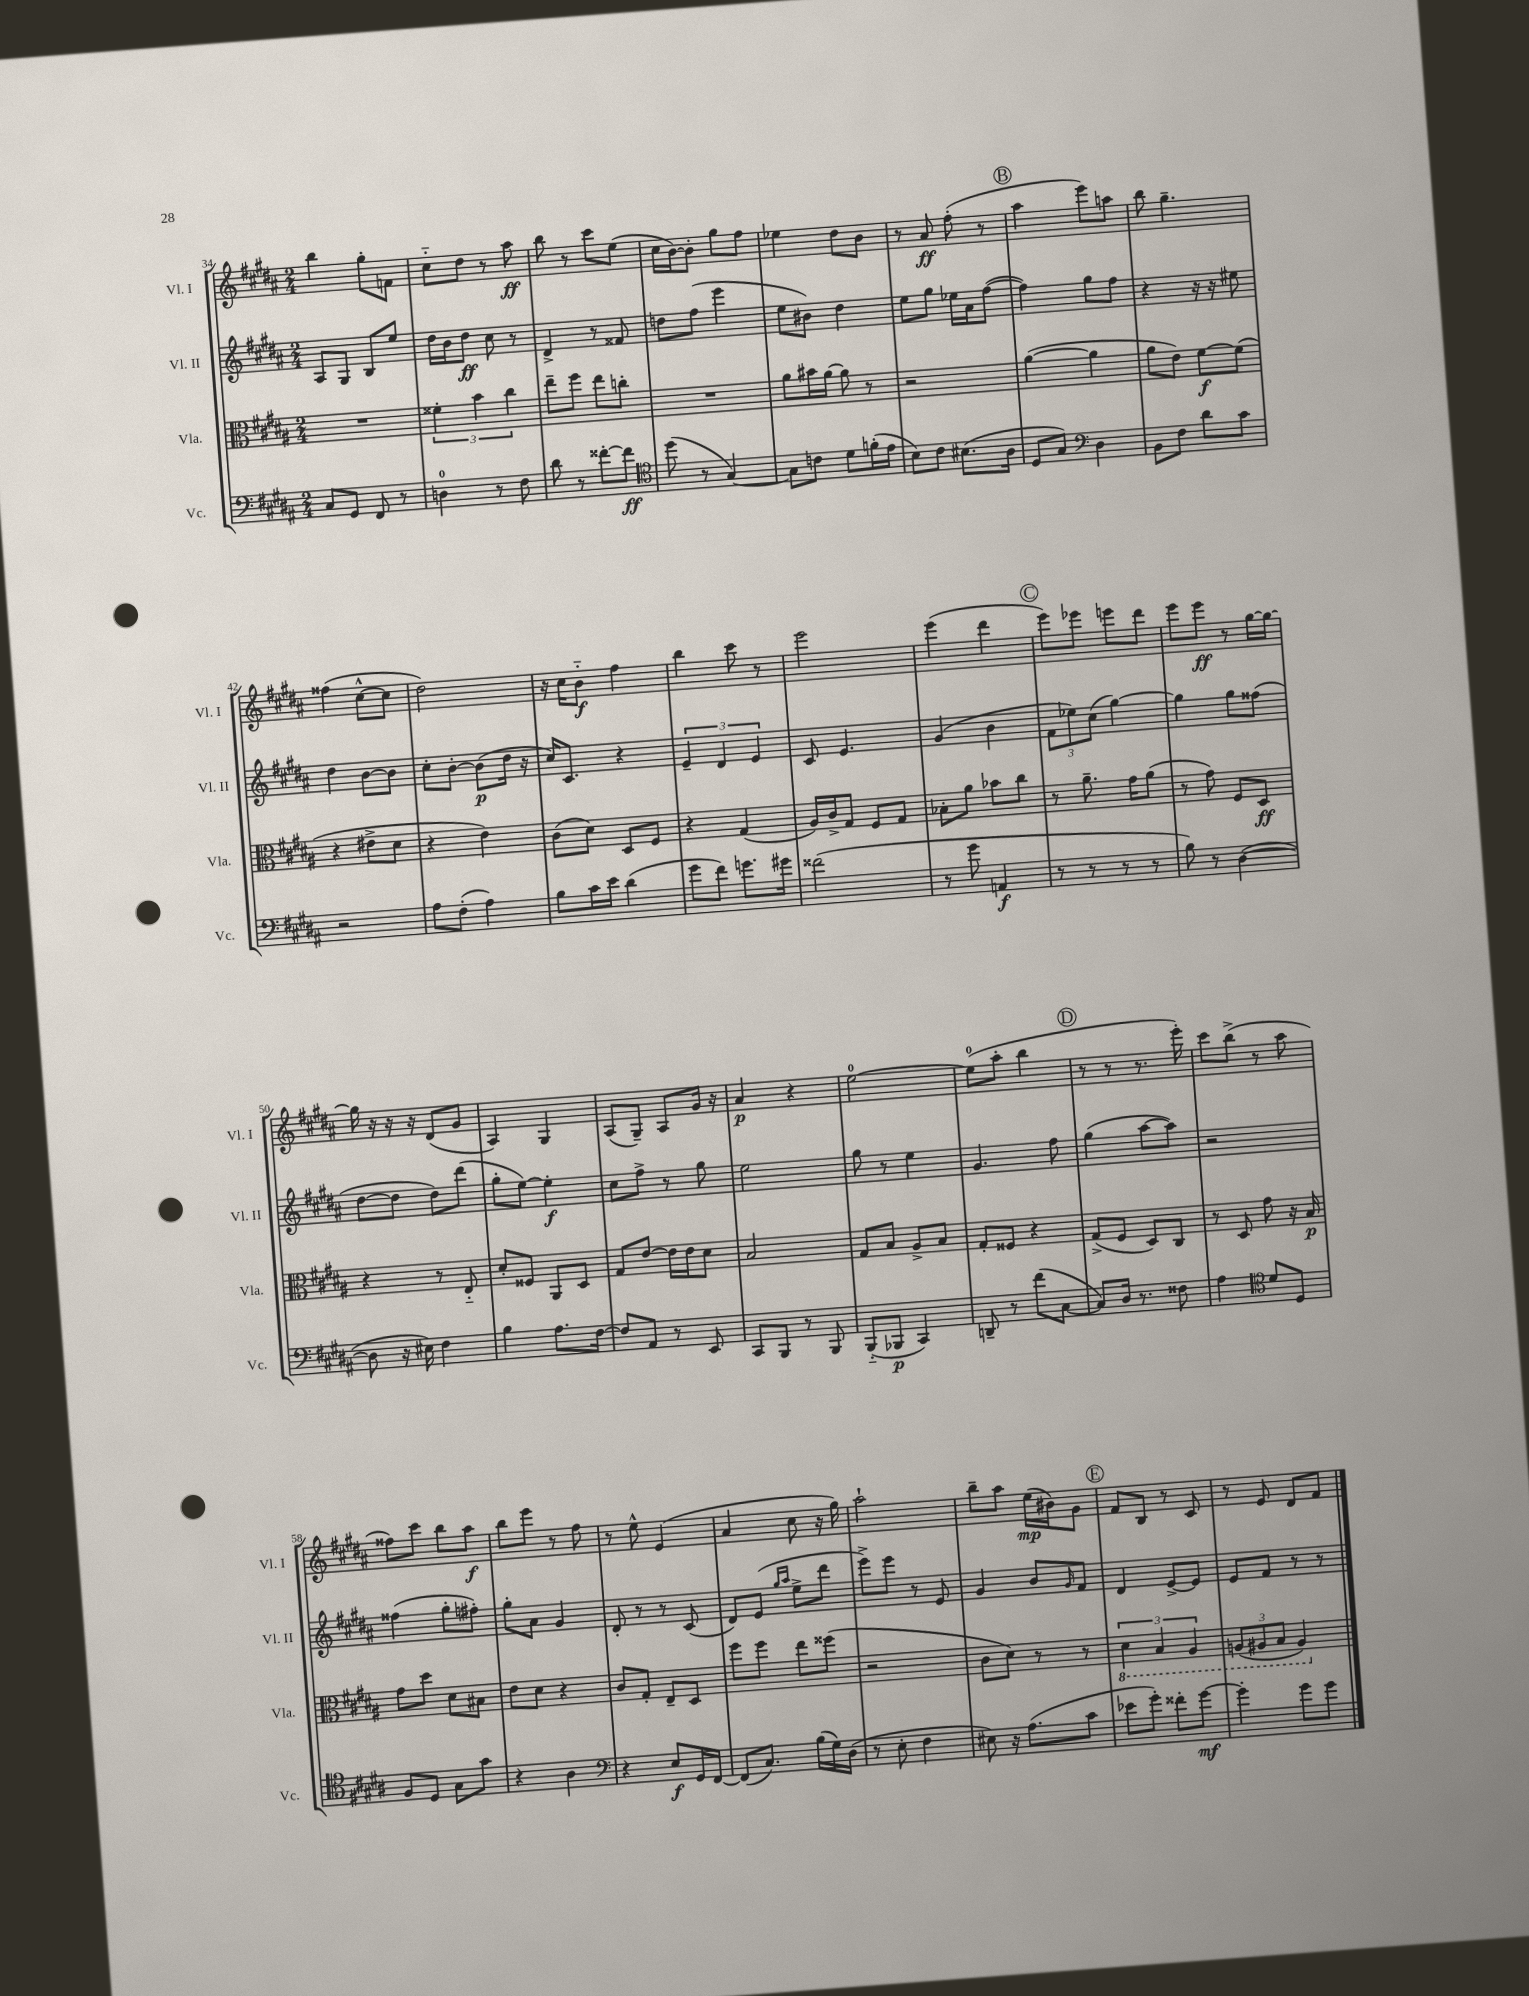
<<
\new StaffGroup <<
\new Staff = "s0" \with { instrumentName = "Vl. I" shortInstrumentName = "Vl. I" } {
    \clef treble \key b \major \numericTimeSignature \time 2/4
    b''4 gis''8-. f'8 |
    cis''8-_ dis''8 r8 ais''8\ff |
    b''8 r8 cis'''8 e''8( |
    cis''16 b'16~) b'8-. gis''8 fis''8 |
    ees''4 dis''8 b'8 |
    r8 ais'8\ff fis''8-.( r8 |
    \mark \markup { \circle "B" } ais''4 e'''8) a''8 |
    b''8 gis''4.-- |
    fisis''4( cis''8~-^ cis''8 |
    dis''2) |
    r16 cis''16 b'8-_\f fis''4 |
    b''4 cis'''8 r8 |
    e'''2 |
    e'''4( dis'''4 |
    \mark \markup { \circle "C" } e'''8) ees'''8 e'''8 dis'''8 |
    e'''8 e'''8\ff r8 gis''16~ gis''16~ |
    gis''16 r16 r16 r16 dis'8( gis'8 |
    ais4) gis4 |
    ais8( gis8--) ais8 gis'16 r16 |
    ais'4\p r4 |
    e''2-0~ |
    e''8-0( ais''8-. b''4 |
    \mark \markup { \circle "D" } r8 r8 r8. e'''16-.) |
    cis'''8 b''8->( r8 ais''8 |
    fisis''8) cis'''8 b''8 ais''8\f |
    b''8 e'''8 r8 fis''8 |
    r8 e''8-^ e'4( |
    ais'4 cis''8 r16 gis''16) |
    ais''2-! |
    b''8-- ais''8 e''16\mp( bis'16) gis'8 |
    \mark \markup { \circle "E" } fis'8 b8 r8 cis'8 |
    r8 e'8 dis'8 fis'8 \bar "|." |
}
\new Staff = "s1" \with { instrumentName = "Vl. II" shortInstrumentName = "Vl. II" } {
    \clef treble \key b \major \numericTimeSignature \time 2/4
    ais8 gis8 b8 e''8 |
    dis''16 b'16 dis''8\ff cis''8 r8 |
    dis'4-> r8 fisis'8 |
    d''8 fis''8( e'''4 |
    e''8 bis'8) dis''4 |
    e''8 gis''8 ees''16 ais'16 fis''8~( |
    \mark \markup { \circle "B" } fis''4) gis''8 fis''8 |
    r4 r16 r16 eis''8 |
    dis''4 b'8~ b'8 |
    cis''8-. b'8~-. b'8\p( dis''16 r16 |
    cis''16) cis'8. r4 |
    \tuplet 3/2 { e'4-- dis'4 e'4 } |
    cis'8 e'4. |
    gis'4( b'4 |
    \mark \markup { \circle "C" } \tuplet 3/2 { fis'8 ees''8) cis''8( } gis''4~) |
    gis''4 gis''8 fisis''8( |
    dis''8~ dis''8 dis''8) dis'''8( |
    gis''8-. e''8~) e''4-.\f |
    cis''8 fis''8-> r8 gis''8 |
    e''2 |
    gis''8 r8 e''4 |
    gis'4. fis''8 |
    \mark \markup { \circle "D" } gis''4( ais''8~ ais''8) |
    r2 |
    fisis''4( gis''8-. fis''8-.) |
    gis''8-. ais'8 gis'4 |
    dis'8-. r8 r8 cis'8( |
    dis'8) e'8( \grace { gis''16 ais''16 } e''8-> dis'''8 |
    e'''8->) e'''8 r8 e'8 |
    gis'4 b'8 \grace { gis'16 } fis'8 |
    \mark \markup { \circle "E" } dis'4 e'8~-> e'8 |
    e'8 fis'8 r8 r8 \bar "|." |
}
\new Staff = "s2" \with { instrumentName = "Vla." shortInstrumentName = "Vla." } {
    \clef alto \key b \major \numericTimeSignature \time 2/4
    R2 |
    \tuplet 3/2 { fisis'4-. b'4 cis''4 } |
    e''8-- fis''8 e''8 c''8-. |
    R2 |
    ais'8 bis'16 ais'16~ ais'8 r8 |
    r2 |
    \mark \markup { \circle "B" } ais'4~( ais'4 |
    ais'8 e'8) fis'8~\f fis'8( |
    r4 eis'8-> dis'8 |
    r4 e'4) |
    cis'8( dis'8) dis8 fis8 |
    r4 gis4( |
    ais16) cis'16-> gis8 fis8 gis8 |
    bes8-. ais'8 bes'8 cis''8 |
    \mark \markup { \circle "C" } r8 ais'8.-- gis'16 ais'8( |
    r8 gis'8) fis8 dis8\ff |
    r4 r8 e8-_ |
    dis'8-. fisis8 ais,8 dis8 |
    gis8 e'8~ e'16 e'16 dis'8 |
    b2 |
    gis8 b8 ais8-> b8 |
    gis8-. fisis8 r4 |
    \mark \markup { \circle "D" } gis8->( fis8 dis8) cis8 |
    r8 dis8 gis'8 r16 b16\p |
    gis'8 dis''8 dis'8 bis8 |
    e'8 dis'8 r4 |
    cis'8 gis8-. e8-- dis8 |
    fis''8 fis''8 e''8 fisis''8( |
    r2 |
    cis'8 dis'8) r8 r8 |
    \mark \markup { \circle "E" } \tuplet 3/2 { \ottava #-1 dis4 b,4 ais,4 } |
    \tuplet 3/2 { a,8( ais,8 b,8 } ais,4) \ottava #0 \bar "|." |
}
\new Staff = "s3" \with { instrumentName = "Vc." shortInstrumentName = "Vc." } {
    \clef bass \key b \major \numericTimeSignature \time 2/4
    cis8 gis,8 fis,8 r8 |
    d4-0 r8 fis8 |
    dis'8 r8 fisis'8~-. fisis'8\ff |
    \clef tenor dis''8( r8 gis4~) |
    gis8 c'8 dis'8 f'16-.( e'16 |
    b8) cis'8 bis8.( ais16 |
    \mark \markup { \circle "B" } dis8 gis8) \clef bass dis4 |
    b,8 fis8 dis'8 cis'8 |
    r2 |
    ais8 fis8-.( ais4) |
    b8 cis'16 e'16 dis'4( |
    gis'8 fis'8) g'8. gis'16 |
    fisis'2( |
    r8 gis'8 a,4\f |
    \mark \markup { \circle "C" } r8 r8 r8 r8 |
    b8) r8 dis4~( |
    dis8 r16 eis16) fis4 |
    b4 ais8. fis16~ |
    fis8 ais,8 r8 e,8 |
    cis,8 b,,8 r8 b,,8 |
    b,,8-_( bes,,8\p cis,4) |
    d,8-- r8 fis'8( cis8~ |
    \mark \markup { \circle "D" } cis8) dis16 r8. fisis8 |
    ais4 \clef tenor dis'8 dis8 |
    fis8 dis8 gis8 gis'8 |
    r4 ais4 |
    \clef bass r4 e8\f gis,16 fis,16~ |
    fis,8( cis8.) b16( gis16) dis16( |
    r8 e8-. fis4 |
    eis8) r16 ais8.( cis'8 |
    \mark \markup { \circle "E" } ees'8 gis'8-.) fisis'8-. gis'8~\mf |
    gis'4-. gis'8 gis'8 \bar "|." |
}
>>
>>
\layout { \context { \Score currentBarNumber = #34 } }
